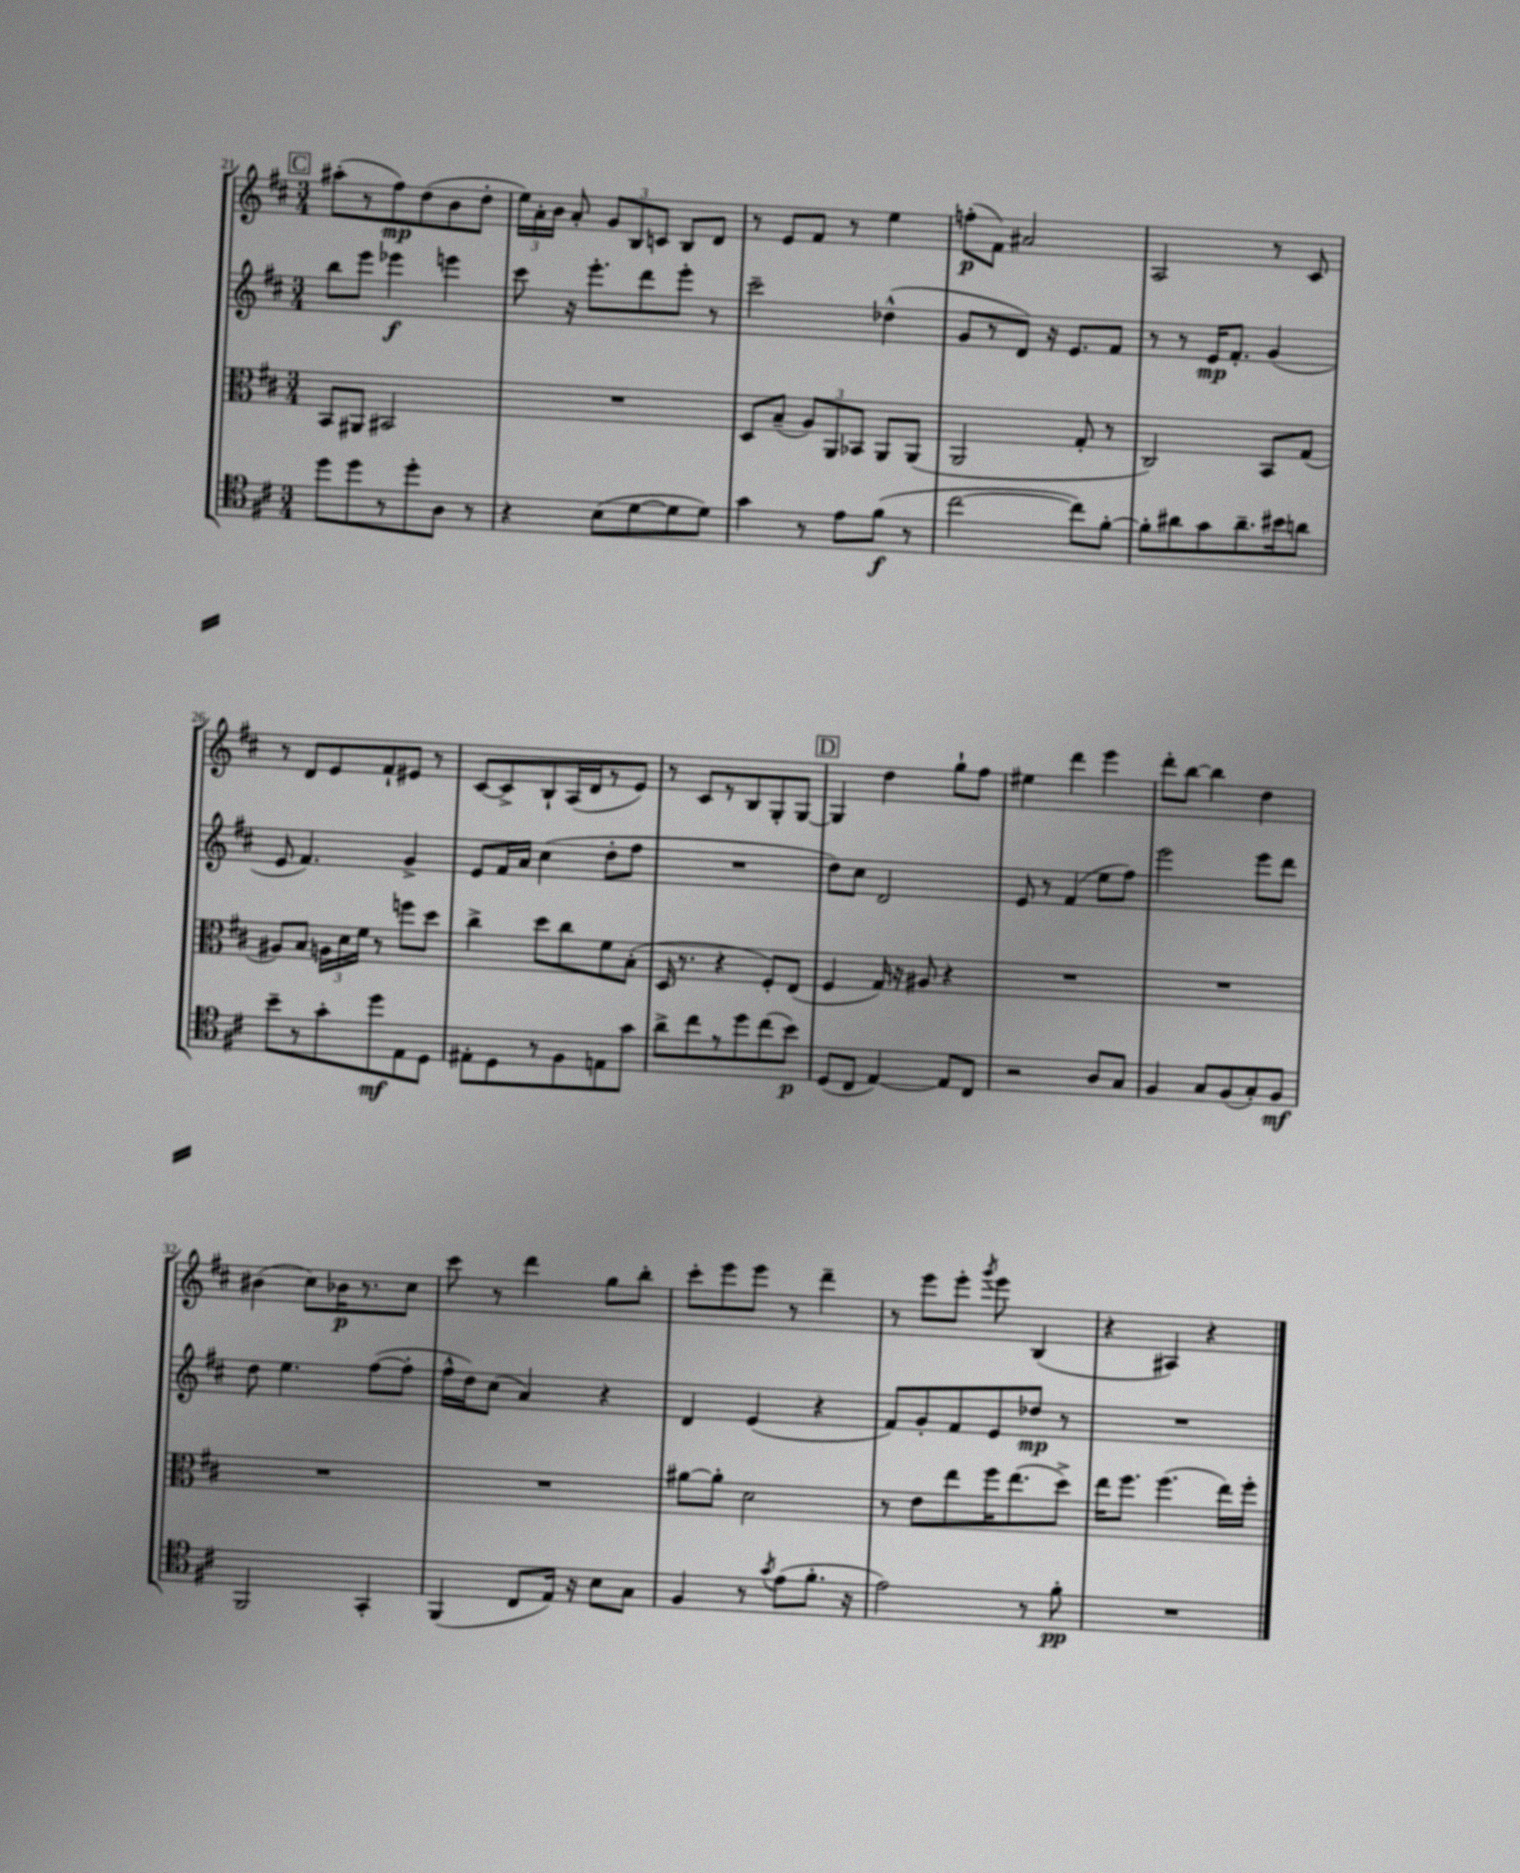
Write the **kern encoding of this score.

**kern	**kern	**kern	**kern
*staff4	*staff3	*staff2	*staff1
*clefC4	*clefC3	*clefG2	*clefG2
*k[f#c#]	*k[f#c#]	*k[f#c#]	*k[f#c#]
*M3/4	*M3/4	*M3/4	*M3/4
8dd\L	8BB/L	8bb\L	(8aa#'\L
8dd\	8AA#/J	8eee\J	8r
8r	2BB#/	4eee-\	8ff#\)
8dd'\	.	.	(8dd\
8A\J	.	4eee\	8b\
8r	.	.	8dd'\J
=	=	=	=
4r	2.r	8ccc#\	24ee\LL)
.	.	.	24a'\
.	.	.	24b\JJ
.	.	16r	8a'/
.	.	8.eee'\L	.
(8B\L	.	.	12g/L
.	.	.	12B/
[8d\	.	8ddd\	.
.	.	.	12c/J
8d\]	.	8eee'\J	8B/L
8d\J)	.	8r	8d/J
=	=	=	=
4g\	8D/L	2ccc#~\	8r
.	(8B~/J	.	8e/L
8r	12A/L)	.	8f#/J
.	12AA/	.	.
8e\L	.	.	8r
.	12BB-/J	.	.
(8f#\J	8AA/L	(4dd-^^\	4ee\
8r	(8AA/J	.	.
=	=	=	=
[2cc#\	2AA/	8g/L	(8ff'\L
.	.	8r	8f#\J)
.	.	8d/J)	2a#/
.	.	16r	.
.	.	8.e/L	.
8cc#\]L)	8G'/	.	.
[8f#'\J	8r	8f#/J	.
=	=	=	=
8f#'\]L	2C#/)	8r	2A/
8a#\	.	8r	.
8g\	.	16e/LK	.
.	.	8.f#'/J	.
8.a#~\	.	.	.
.	8BB/L	(4g/	8r
16b#\k	.	.	.
8a\J	(8G/J	.	8c#/
=	=	=	=
8b~\L	8A#/L)	8e/	8r
8r	8B/J	4.f#/)	8d/L
8g'\	24A\LL	.	8e/
.	24d\	.	.
.	24f#\JJ	.	.
8dd\	8r	.	8f#`/
8E\	8ff\L	4g^/	8e#/J
8D\J	8dd\J	.	8r
=	=	=	=
8E#'\L	4cc#^\	8e/L	[8c#/L
8D\	.	16f#/L	8c#^/]
.	.	16a/JJ	.
8r	8dd\L	(4cc#\	8B`/
8F#\	8cc#\	.	(16A/L
.	.	.	16d/J
8E\	8f#\	8dd'\L	8r
8g\J	(8B'\J	8ff#\J	8e/J)
=	=	=	=
8a^\L	16D/	2.r	8r
.	8.r	.	.
8cc#\	.	.	8c#/L
8r	4r	.	8r
8dd\	.	.	8B/
(8cc#\	8F#'/L)	.	8G'/
8b\J)	(8E/J	.	[8G/J
=	=	=	=
(8D/L	4F#/	8dd\L)	4G/]
8C#/J	.	8cc#\J	.
[4E/)	16G/)	2d/	4dd\
.	16r	.	.
.	8A#/	.	.
8E/]L	4r	.	8gg`\L
8C#/J	.	.	8ff#\J
=	=	=	=
2r	2.r	8e/	4ee#\
.	.	8r	.
.	.	(4f#/	4ddd\
8A/L	.	8ee\L	4eee\
8G/J	.	8ff#\J)	.
=	=	=	=
4F#/	2.r	2eee\	8ddd'\L
.	.	.	[8bb\J
8G/L	.	.	4bb\]
(8F#/	.	.	.
8G'/)	.	8eee\L	4dd\
8F#/J	.	8ddd\J	.
=	=	=	=
2FF#/	2.r	8dd\	(4b#\
.	.	4.ee\	.
.	.	.	8cc#\L)
.	.	.	16b-\K
.	.	.	8.r
4GG'/	.	([8ff#\L	.
.	.	8ff#'\]J	8cc#\J
=	=	=	=
(4FF#/	2.r	16ff#^^\LL	8ccc#\
.	.	16dd\J)	.
.	.	(8cc#\J	8r
8C#/L	.	4a/)	4ddd\
16E/Jk)	.	.	.
16r	.	.	.
8B\L	.	4r	8gg\L
8G\J	.	.	8bb'\J
=	=	=	=
4F#/	[8a#\L	4d/	8ccc#'\L
.	8a#'\]J	.	8eee\
8r	2d\	(4e/	8eee\J
8qg/	.	.	.
(8e\L	.	.	8r
8.f#'\J	.	4r	4ddd~\
16r	.	.	.
=	=	=	=
2e\)	8r	8f#/L)	8r
.	8e\L	8g'/	8eee\L
.	8ee\	8f#/	8eee'\J
.	.	.	8qggg/
.	16ff#\K	8e/	8eee\
.	(8.ee\	.	.
8r	.	8dd-/J	(4B/
8f#'\	8dd^\J)	8r	.
=	=	=	=
2.r	16ee\LK	2.r	4r
.	8.ff#\J	.	.
.	(4.ff#\	.	4A#/)
.	.	.	4r
.	16ee\LL)	.	.
.	16ff#'\JJ	.	.
==	==	==	==
*-	*-	*-	*-
